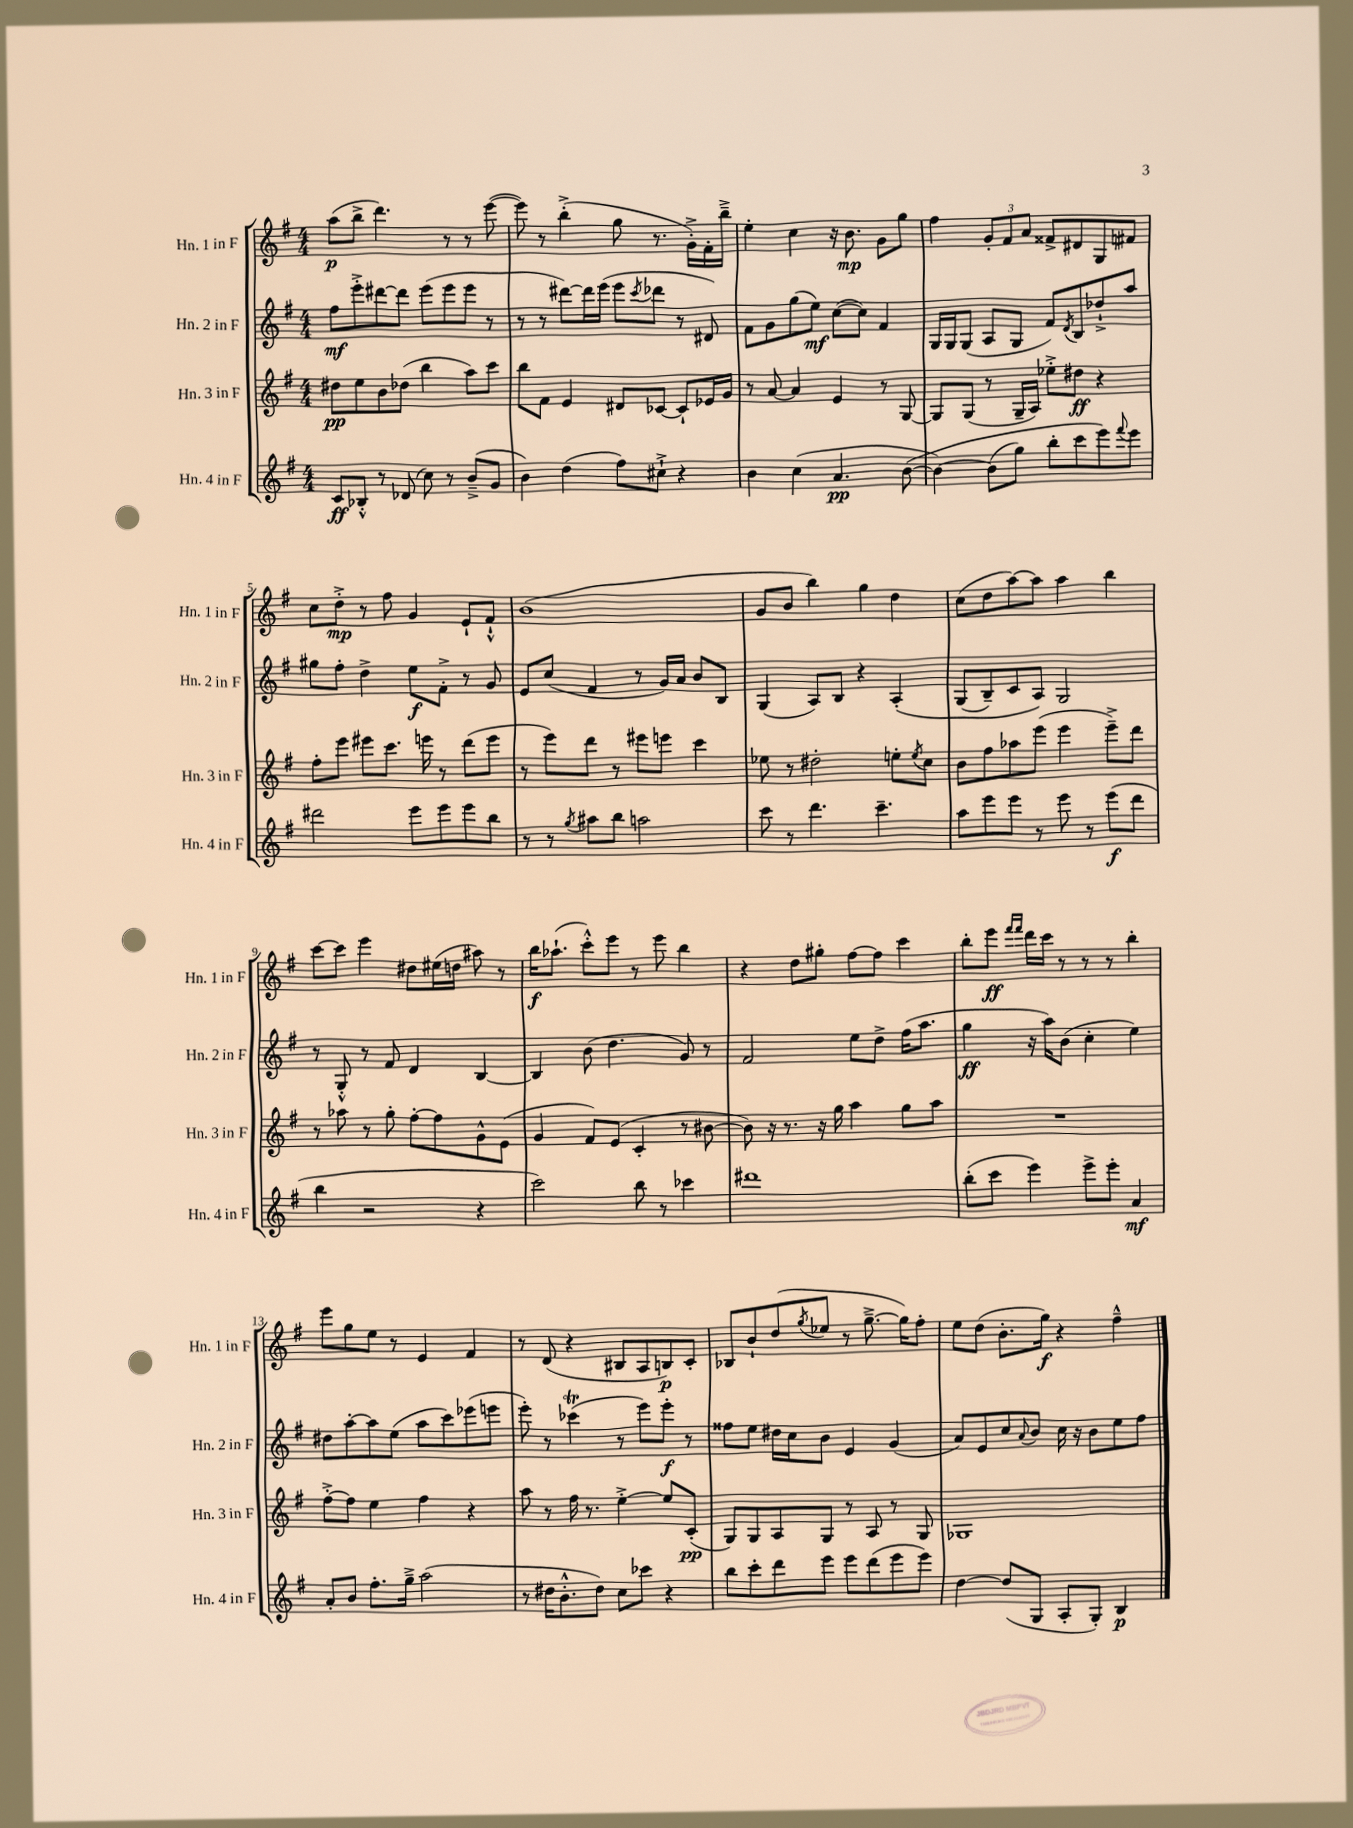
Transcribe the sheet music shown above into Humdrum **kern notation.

**kern	**kern	**kern	**kern
*staff4	*staff3	*staff2	*staff1
*clefG2	*clefG2	*clefG2	*clefG2
*k[f#]	*k[f#]	*k[f#]	*k[f#]
*M4/4	*M4/4	*M4/4	*M4/4
8c	8dd#	8ff#	(8aa
8B-'^^	8ee	8eee'^	8bb^
8r	8b	[8ddd#	4.ddd)
(8d-	(8dd-	8ddd#]	.
8cc)	4bb	(8eee	.
8r	.	8eee	8r
(8b~^	8aa)	8eee	8r
8g	8ccc	8r	([8eee
=	=	=	=
4b)	8bb	8r	8eee])
.	8f#	8r	8r
(4dd	4e	[8ddd#)	(4bb'^
.	.	16ddd#]	.
.	.	(16eee	.
8ff#)	8d#	8eee	8gg
.	.	8qccc	.
8cc#`^	[8c-	8ddd-	8.r
4r	8c-`]	8r	.
.	.	.	16g'^)
.	16e-	8d#)	16f#'
.	16g	.	16bb~^
=	=	=	=
4b	8r	8f#	4ee'
.	[8a	8g	.
(4cc	4a]	(8gg	4cc
.	.	8ee)	.
4.a	4e	([8cc	16r
.	.	.	8.b
.	.	8cc])	.
.	8r	4f#	8g
&([8b	[8G	.	8gg
=	=	=	=
4b_)	8G]	16G	4ff#
.	.	16G	.
.	(8G	(8G	.
(8b]	8r	8A	12g'
.	.	.	12f#
8gg)	16G~	8G	.
.	.	.	12a
.	16A)	.	.
8bb'	8ee-'^	8f#)	8f##^
.	.	8qd	.
8ccc	8dd#	8B	8d#
8eee&)	4r	8dd-`^	8G
8qqfff#	.	.	.
8eee	.	8aa	8f#
=	=	=	=
2ddd#	8ff#'	8gg#	8cc
.	8eee	8ff#'	8dd'^
.	8eee#	4dd^	8r
.	8.ccc	.	8ff#
8eee	.	8ee	4g
.	16eee	.	.
8eee	8r	8f#'^	.
8eee	(8ddd	8r	8e`
8bb	8eee	8g	8f#`^^
=	=	=	=
8r	8r	8e	(1b
8r	8eee)	(8cc	.
8qgg	.	.	.
8aa#	8ddd	4f#	.
8bb	8r	.	.
2aa	8eee#	8r	.
.	8eee	16g)	.
.	.	16a	.
.	4ccc	8b	.
.	.	8B	.
=	=	=	=
8ccc	8ee-	(4G	8g
8r	8r	.	8b
4.ddd	2dd#'	8A)	4bb)
.	.	8B	.
.	.	4r	4gg
4.ccc~	.	.	.
.	8ee'	&(4A'	4dd
.	8qee	.	.
.	8cc	.	.
=	=	=	=
8aa	8b	(8G	(8cc
8eee	8ff#	8B~)	8dd
8eee	8aa-	8c	[8aa)
8r	(8eee	8A&)	8aa]
8eee	4eee	2G	4aa
8r	.	.	.
(8eee	8eee~^)	.	4bb
8ddd	8ddd	.	.
=	=	=	=
4bb	8r	8r	[8ccc
.	8aa-	8G'^^	8ccc]
2r	8r	8r	4eee
.	8gg'	8f#	.
.	[8ff#'	4d	8dd#
.	8ff#]	.	(16ee#
.	.	.	16dd
4r	8g^^	[4B	8aa#)
.	(8e	.	8r
=	=	=	=
2ccc)	4g	4B]	16bb
.	.	.	(8.aa-`
.	8f#)	(8b	8ccc'^^)
.	(8e	4.dd	8eee
8bb	4c'	.	8r
8r	.	.	8eee
4ccc-	8r	8g)	4bb
.	[8b#	8r	.
=	=	=	=
1ddd#	8b#])	2f#	4r
.	16r	.	.
.	8.r	.	.
.	.	.	8dd
.	16r	.	8gg#'
.	16gg	.	.
.	4aa	8ee	[8ff#
.	.	8dd^	8ff#]
.	8gg	(16ff#	4ccc
.	.	8.aa	.
.	8aa	.	.
=	=	=	=
(8bb'	1r	4gg	8bb'
8ccc	.	.	8eee
.	.	.	16qqfff#
.	.	.	16qqfff#
4eee)	.	16r	16ddd
.	.	16aa)	16ccc
.	.	(8b	8r
8eee^	.	4cc'	8r
8eee'	.	.	8r
4a	.	4ee)	4bb'
=	=	=	=
8a'	[8ff#'^	8dd#	8eee
8b	8ff#]	[8aa'	8gg
8.ff#'	4ee	8aa]	8ee
.	.	(8ee	8r
16gg~^	.	.	.
(2aa	4ff#	8aa	4e
.	.	8ccc)	.
.	4r	(8eee-	4f#
.	.	8eee	.
=	=	=	=
8r	8aa	8eee')	8r
16dd#	8r	8r	(8d
8.b'^^	.	.	.
.	16ff#	(4ccc-	4r
.	8.r	.	.
8dd#)	.	.	.
8cc	[4ee'^	8r	8B#
8ccc-	.	8eee)	8A
4r	8ee]	8eee'	8B)
.	(8c'	8r	8c'
=	=	=	=
8bb	8G)	8ff##	8B-
8ccc'	8G	8ee	8b`
8ddd	8A	16dd#	(8dd
.	.	16cc	.
.	.	.	8qgg
8eee	8G	8b	8ee-
8eee	8r	4e	8r
(8ddd	8A	.	[8.gg~^
8eee	8r	(4g	.
.	.	.	16gg])
8eee)	8G	.	8ff#'
=	=	=	=
[4dd	1G-	8a)	8ee
.	.	8e	(8dd
(8dd]	.	8cc	8.b'
.	.	8qqa	.
8G	.	8b	.
.	.	.	16gg)
8A'	.	16cc	4r
.	.	16r	.
8G')	.	8b	.
4B	.	8ee	4ff#~^^
.	.	8ff#	.
==	==	==	==
*-	*-	*-	*-
